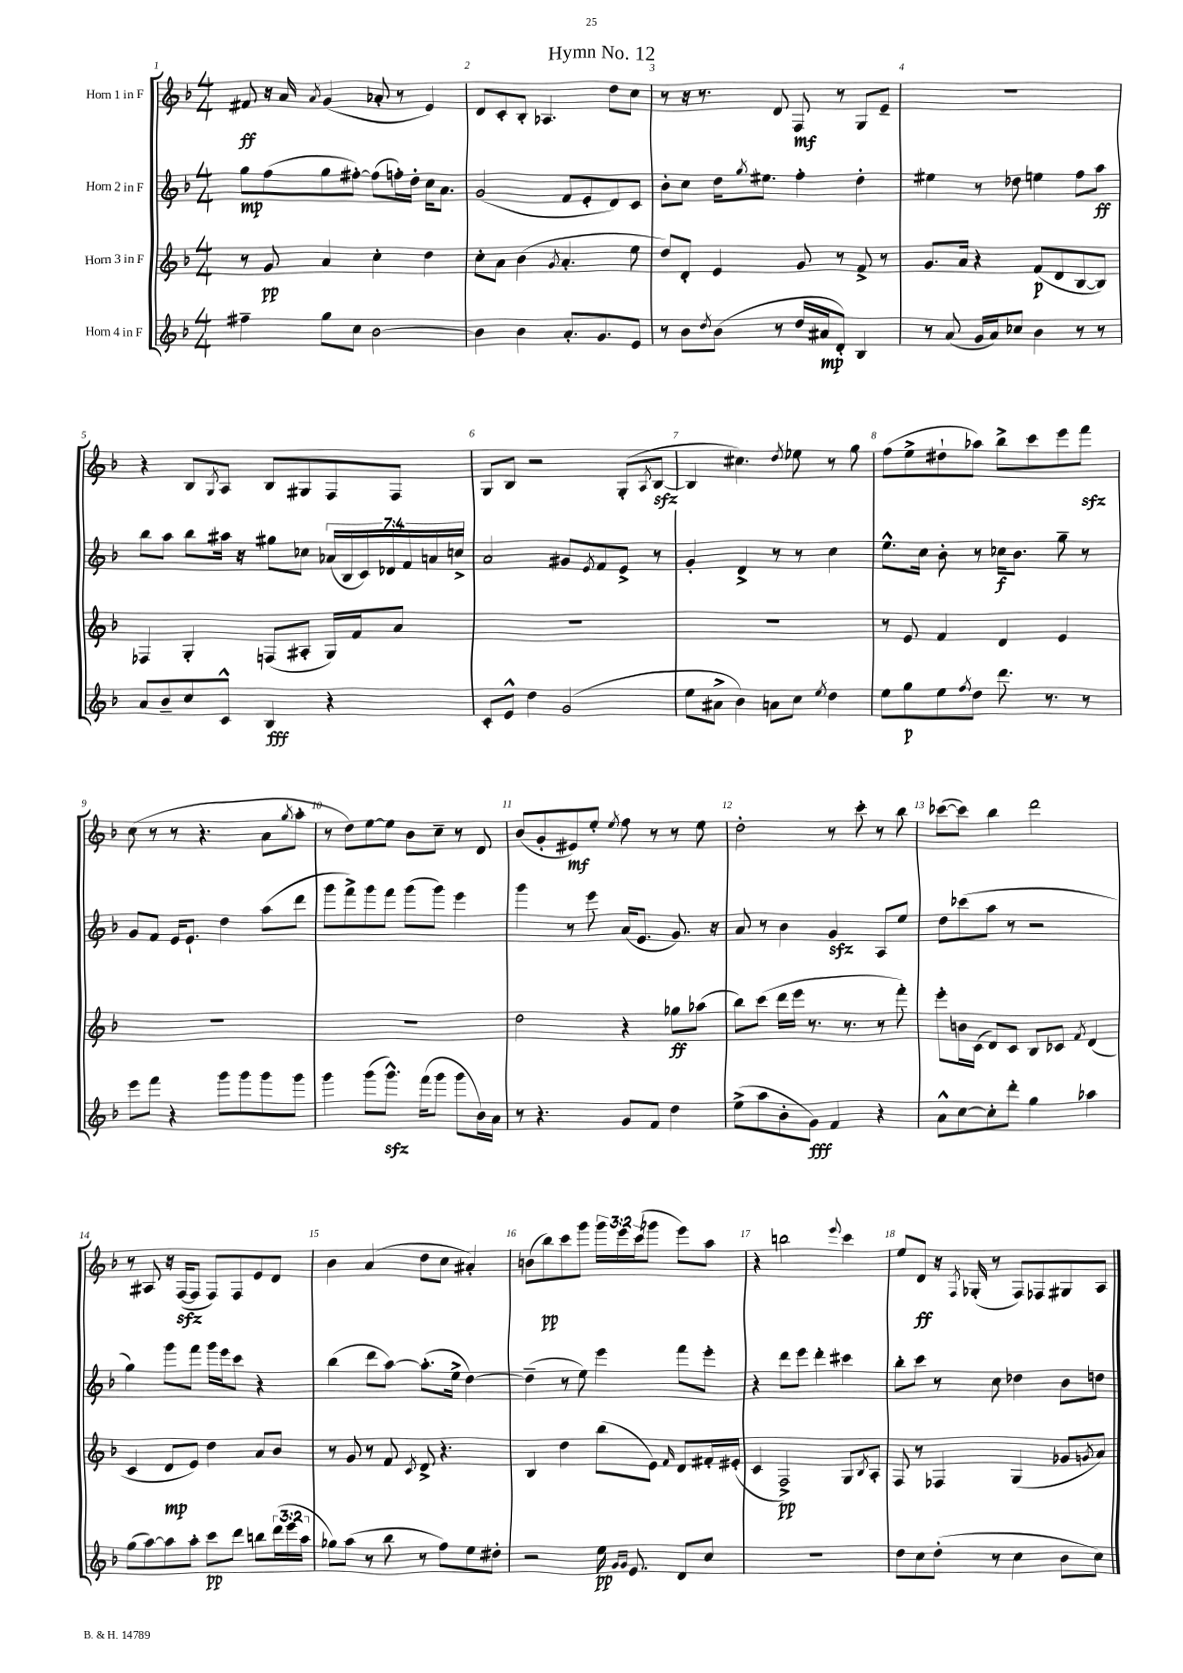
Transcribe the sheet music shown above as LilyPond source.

\header { title = "Hymn No. 12" }
<<
\new StaffGroup <<
\new Staff = "s0" \with { instrumentName = "Horn 1 in F" } {
    \clef treble \key f \major \numericTimeSignature \time 4/4 \override Staff.TupletNumber.text = #tuplet-number::calc-fraction-text
    fis'8\ff r16 a'16 \acciaccatura { a'8 } g'4( aes'8-. r8 e'4) |
    d'8 c'8-. bes8-. aes4. d''8 c''8 |
    r8 r16 r8. d'8 f8\mf r8 g8 e'8-- |
    R1 |
    r4 bes8 \acciaccatura { g8 } a8 bes8 gis8 f8 f8 |
    g8 bes8 r2 g8-.( \acciaccatura { a8 } bes8~\sfz |
    bes4 cis''4.) \acciaccatura { d''8 } ees''8 r8 g''8 |
    f''8( e''8-> dis''8-! aes''8) bes''8-> c'''8 e'''8 f'''8\sfz |
    c''8( r8 r8 r4. a'8 \acciaccatura { g''8 } a''8-. |
    r8 d''8) e''8~ e''8 bes'8 c''8-- r8 d'8 |
    bes'8( g'8-. eis'8\mf) e''8-. \acciaccatura { e''8 } f''8 r8 r8 e''8 |
    d''2-. r8 c'''8-. r8 bes''8 |
    ces'''8~( ces'''8) bes''4 d'''2 |
    r8 ais8 r16 f16~\sfz( f8 f8) f8 e'8 d'8 |
    bes'4 a'4( d''8 c''8 ais'4-.) |
    b'8( bes''8\pp) c'''8 g'''8 \tuplet 3/2 { g'''16 e'''16 c'''16( } ges'''8 e'''8) a''8 |
    r4 b''2 \appoggiatura { e'''8 } c'''4 |
    e''8 d'8\ff r16 \acciaccatura { f8 } ges16-.( r8 f8) fes8 gis8 a8 \bar "|." |
}
\new Staff = "s1" \with { instrumentName = "Horn 2 in F" } {
    \clef treble \key f \major \numericTimeSignature \time 4/4 \override Staff.TupletNumber.text = #tuplet-number::calc-fraction-text
    g''8\mp f''8( g''8 fis''8~-.) fis''8( f''16-.) d''16-. c''16 a'8. |
    g'2( f'8 e'8-. d'8) c'8 |
    bes'8-. c''8 d''16 \acciaccatura { g''8 } eis''8. f''4-. d''4-. |
    eis''4 r8 des''8 e''4 f''8 a''8\ff |
    bes''8 a''8 bes''8 ais''16 r16 gis''8 ces''8 \tuplet 7/4 { aes'16( bes16 c'16) des'16 f'16 a'16 c''16-> } |
    a'2 gis'8 \acciaccatura { e'8 } f'8 e'8-> r8 |
    g'4-. d'4-> r8 r8 c''4 |
    e''8.-^ c''16 bes'8-. r8 ces''16\f bes'8. g''8-- r8 |
    g'8 f'8 e'16 e'8.-! d''4 a''8( d'''8 |
    g'''8 f'''8->) g'''8 f'''8 g'''8( g'''8) e'''4 |
    g'''4 r8 e'''8 a'16( e'8. g'8.) r16 |
    a'8 r8 bes'4 g'4\sfz a8 e''8 |
    d''8 ces'''8( a''8 r8 r2 |
    g''4) g'''8 f'''8 g'''16 e'''16 c'''8 r4 |
    bes''4( d'''8 a''8~) a''8.-.( e''16-> d''4~) |
    d''4--( r8 e''8) e'''4 f'''8 e'''8-. |
    r4 d'''8 e'''8 d'''4-. cis'''4 |
    bes''8-. c'''8 r8 c''8 des''4 bes'8 d''8 \bar "|." |
}
\new Staff = "s2" \with { instrumentName = "Horn 3 in F" } {
    \clef treble \key f \major \numericTimeSignature \time 4/4
    r8 g'8\pp a'4 c''4-. d''4 |
    c''8-. a'8 bes'4( \acciaccatura { g'8 } a'4.-. e''8 |
    d''8) d'8-. e'4 g'8 r8 f'8-> r8 |
    g'8. a'16 r4 f'8\p( d'8 bes8~ bes8) |
    fes4 g4-. f8( ais8-. g16) f'16 a'8 |
    R1 |
    R1 |
    r8 e'8 f'4 d'4 e'4 |
    R1 |
    R1 |
    d''2 r4 ges''8\ff aes''8( |
    bes''8) c'''8( d'''16 e'''16 r8. r8. r8 f'''8-.) |
    e'''8-. b'16 c'16( d'8) c'8 bes8 ces'8 \acciaccatura { f'8 } d'4( |
    c'4 d'8\mp e'8) d''4 a'8 bes'8 |
    r8 g'8 r8 f'8 \acciaccatura { c'8 } d'8-> r4. |
    bes4 d''4 bes''8( e'8) \grace { f'16 } d'8 fis'16-. eis'16-.( |
    c'4 f2->\pp) g8 \acciaccatura { bes8 } a8-. |
    f8 r8 fes4 g4( ges'8 \acciaccatura { g'8 } a'8) \bar "|." |
}
\new Staff = "s3" \with { instrumentName = "Horn 4 in F" } {
    \clef treble \key f \major \numericTimeSignature \time 4/4 \override Staff.TupletNumber.text = #tuplet-number::calc-fraction-text
    fis''4-- g''8 c''8 bes'2~ |
    bes'4 bes'4 a'8.-. g'8. e'8 |
    r8 bes'8 \acciaccatura { d''8 } bes'8( r8 d''16 ais'16\mp d'8-.) bes4 |
    r8 a'8( g'16 a'16) ces''8 bes'4 r8 r8 |
    a'8 bes'8-- c''8 c'8-^ bes4\fff r4 |
    c'8-. e'8-^ d''4 g'2( |
    e''8 ais'8-> bes'4) a'8 c''8 \acciaccatura { e''8 } d''4 |
    e''8 g''8\p e''8 \acciaccatura { f''8 } d''8 d'''8. r8. r8 |
    e'''8 f'''8 r4 g'''8 g'''8 g'''8 g'''8 |
    g'''4 g'''8( g'''8.-^\sfz) f'''16( g'''8 g'''8 bes'16) a'16 |
    r8 r4. g'8 f'8 d''4 |
    e''8->( a''8 bes'8-. g'8\fff) f'4 r4 |
    a'8-^ c''8~ c''8-. d'''8-. g''4 aes''4 |
    g''8( a''8~) a''8 a''8-. c'''8\pp d'''8 b''8 \tuplet 3/2 { d'''16( e'''16 a''16 } |
    ges''8) a''8( r8 bes''8 r8 f''8) e''8 dis''8-. |
    r2 e''16\pp \grace { g'16 g'16 } e'8. d'8 c''8 |
    R1 |
    d''8 c''8 d''8-.( r8 c''4 bes'8 c''8) \bar "|." |
}
>>
>>
\layout { \context { \Score \override BarNumber.break-visibility = ##(#f #t #t) barNumberVisibility = #all-bar-numbers-visible } }
